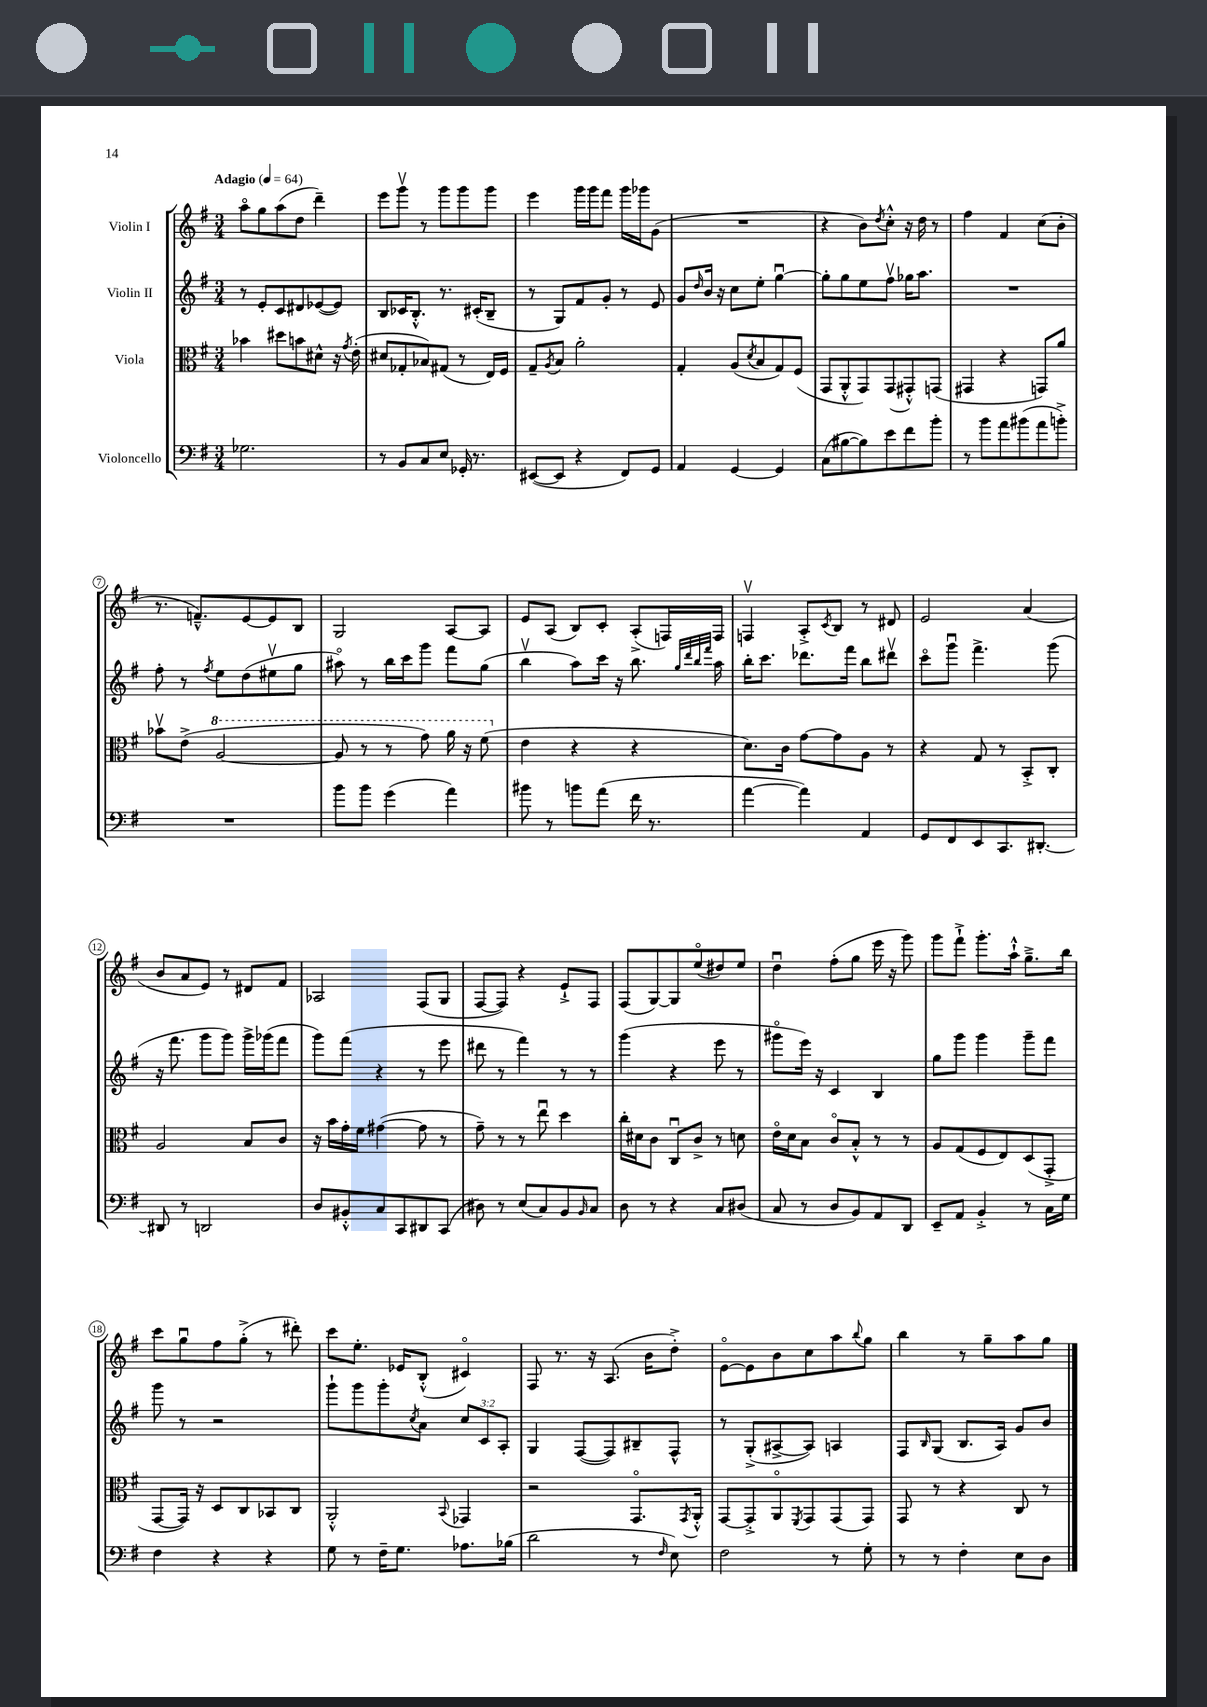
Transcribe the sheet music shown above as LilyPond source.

<<
\new StaffGroup <<
\new Staff = "s0" \with { instrumentName = "Violin I" } {
    \clef treble \key g \major \numericTimeSignature \time 3/4 \tempo "Adagio" 4 = 64
    a''8\flageolet g''8 a''8( d''8 d'''4--) |
    e'''8 g'''8\upbow r8 g'''8 g'''8 g'''8 |
    e'''4 g'''16 g'''16 fis'''8 g'''16 ges'''16 g'8( |
    R2. |
    r4 b'8) \acciaccatura { d''8 } c''8-.-^ r16 d''16 r8 |
    fis''4 fis'4 c''8( b'8-. |
    r8. f'8.---^) e'8~ e'8 b8 |
    g2 a8~ a8 |
    e'8 a8( b8) c'8-. a8-.->( f16) f16 |
    f4\upbow a8-.-> \acciaccatura { c'8 } b8 r8 dis'8 |
    e'2 a'4( |
    b'8 a'8 e'8) r8 dis'8 fis'8 |
    aes2 fis8( g8 |
    fis8~ fis8) r4 e'8-!-> fis8 |
    fis8( g8~) g8 e''8\flageolet( dis''8) e''8 |
    d''4\downbow fis''8-.( g''8 e'''16 r16 g'''8) |
    g'''8 fis'''8-!-> g'''8.-. a''16-!-^ g''8.---> b''16 |
    c'''8 g''8\downbow fis''8 g''8-.->( r8 dis'''8-.) |
    c'''8 e''8.-. ees'16 b8-.-^( cis'4\flageolet) |
    fis8 r8. r16 a8.( b'16 d''8-.->) |
    e'8~\flageolet e'8 b'8 c''8 a''8 \appoggiatura { b''8 } g''8 |
    b''4 r8 g''8-- a''8 g''8 \bar "|." |
}
\new Staff = "s1" \with { instrumentName = "Violin II" } {
    \clef treble \key g \major \numericTimeSignature \time 3/4 \override Staff.TupletNumber.text = #tuplet-number::calc-fraction-text
    r8 e'8-. c'8 dis'8 ees'8~( ees'8) |
    b8 ces'16 b8.-.-^ r8. cis'16-.( b8-- |
    r8 g8) fis'8 g'8-. r8 e'8 |
    g'8 \grace { d''16 } b'16 r16 c''8 e''8-. g''4~\downbow |
    g''8-. g''8 e''8 fis''8\upbow ges''16 a''8. |
    R2. |
    fis''8-. r8 \acciaccatura { fis''8 } e''8 d''8( eis''8\upbow g''8 |
    ais''8\flageolet) r8 b''16 c'''16 g'''8 fis'''8 g''8( |
    b''4\upbow a''8) c'''16 r16 b''8. \grace { g''32 d'''32 b''32 fis'''32 } a''16 |
    b''16-. c'''8. des'''8. fis'''16 b''8 dis'''8\upbow |
    c'''8\flageolet g'''8\downbow fis'''4.-> g'''8( |
    r16 fis'''8. g'''8 g'''8) g'''16-> ges'''16( fis'''8 |
    g'''8) fis'''8( r4 r8 e'''8 |
    dis'''8 r8 fis'''4) r8 r8 |
    g'''4( r4 e'''8 r8 |
    gis'''8\flageolet e'''16) r16 c'4 b4 |
    g''8 g'''8 g'''4 g'''8-- fis'''8 |
    g'''8 r8 r2 |
    g'''8-! g'''8 g'''8-. \acciaccatura { c''8 } a'8 \tuplet 3/2 { c''8 c'8 a8-. } |
    g4 fis8~( fis8) bis8-- fis8-^ |
    r8 g8-.->( ais8~-> ais8) a4 |
    fis8 \grace { b16 } g8( b8. a16) g'8 b'8 \bar "|." |
}
\new Staff = "s2" \with { instrumentName = "Viola" } {
    \clef alto \key g \major \numericTimeSignature \time 3/4
    bes'4 dis''8 b'8 dis'8-^ r16 \acciaccatura { g'8 } e'16-.( |
    dis'8 ges8-. bes8) gis8( r8 e16) fis16 |
    g8-- \acciaccatura { a8 } b8 a'2-. |
    g4-. a8( \acciaccatura { d'8 } b8 g8) fis8( |
    g,8 a,8-.-^ g,8) g,8( gis,8-.-^) g,8( |
    gis,4 r4 g,8) a'8 |
    bes'8\upbow e'8->( \ottava #1 a'2~ |
    a'8 r8 r8 g''8) a''16 r16 fis''8( \ottava #0 |
    e'4 r4 r4 |
    d'8.) c'16 g'8~ g'8 a8 r8 |
    r4 g8 r8 b,8-.-> c8-. |
    a2 b8 c'8 |
    r16 b'16 g'16-. fis'16 gis'4~( gis'8 r8 |
    g'8--) r8 r8 e''8\downbow d''4 |
    c''16-. dis'16 c'8 c8\downbow c'8-> r8 d'8 |
    e'16\flageolet d'16 b8 c'8\flageolet b8-.-^ r8 r8 |
    a8 g8( fis8 e8) d8( g,8-.-> |
    g,8~ g,16) r16 d8 c8 bes,8 c8 |
    a,2-.-^ \appoggiatura { b,8 } ges,4 |
    r2 g,8.\flageolet \acciaccatura { g,8 } a,16-.-^ |
    g,8~ g,8-.-> a,8\flageolet \acciaccatura { fis,8 } g,8 g,8( g,8) |
    g,8 r8 r4 c8 r8 \bar "|." |
}
\new Staff = "s3" \with { instrumentName = "Violoncello" } {
    \clef bass \key g \major \numericTimeSignature \time 3/4
    ges2. |
    r8 b,8 c8 e8 ges,16-. r8. |
    eis,8~( eis,8 r4 fis,8) g,8 |
    a,4 g,4~ g,4 |
    c8( bis8~ bis8) e'8 fis'8 b'8-. |
    r8 b'8 a'8 bis'8( a'8 b'8-.->) |
    R2. |
    b'8 b'8 g'4( a'4) |
    bis'8 r8 b'8 a'8( fis'16 r8. |
    a'4~ a'4) a,4 |
    g,8 fis,8 e,8 c,8. dis,8.~-. |
    dis,8 r8 d,2 |
    d8 bis,8-.-^ c8 c,8 dis,8 c,8( |
    dis8) r8 e8( c8) b,8 \grace { b,16 } c8 |
    d8 r8 r4 c8 dis8( |
    c8 r8 d8 b,8) a,8 d,8 |
    e,8-- a,8 b,4-.-> r8 c16 g16 |
    fis4 r4 r4 |
    g8 r8 fis16-- g8. aes8. bes16( |
    d'2 r8 \grace { fis16 } e8) |
    fis2 r8 g8-. |
    r8 r8 fis4-. e8 d8 \bar "|." |
}
>>
>>
\layout { \context { \Score \override BarNumber.stencil = #(make-stencil-circler 0.1 0.3 ly:text-interface::print) } }
